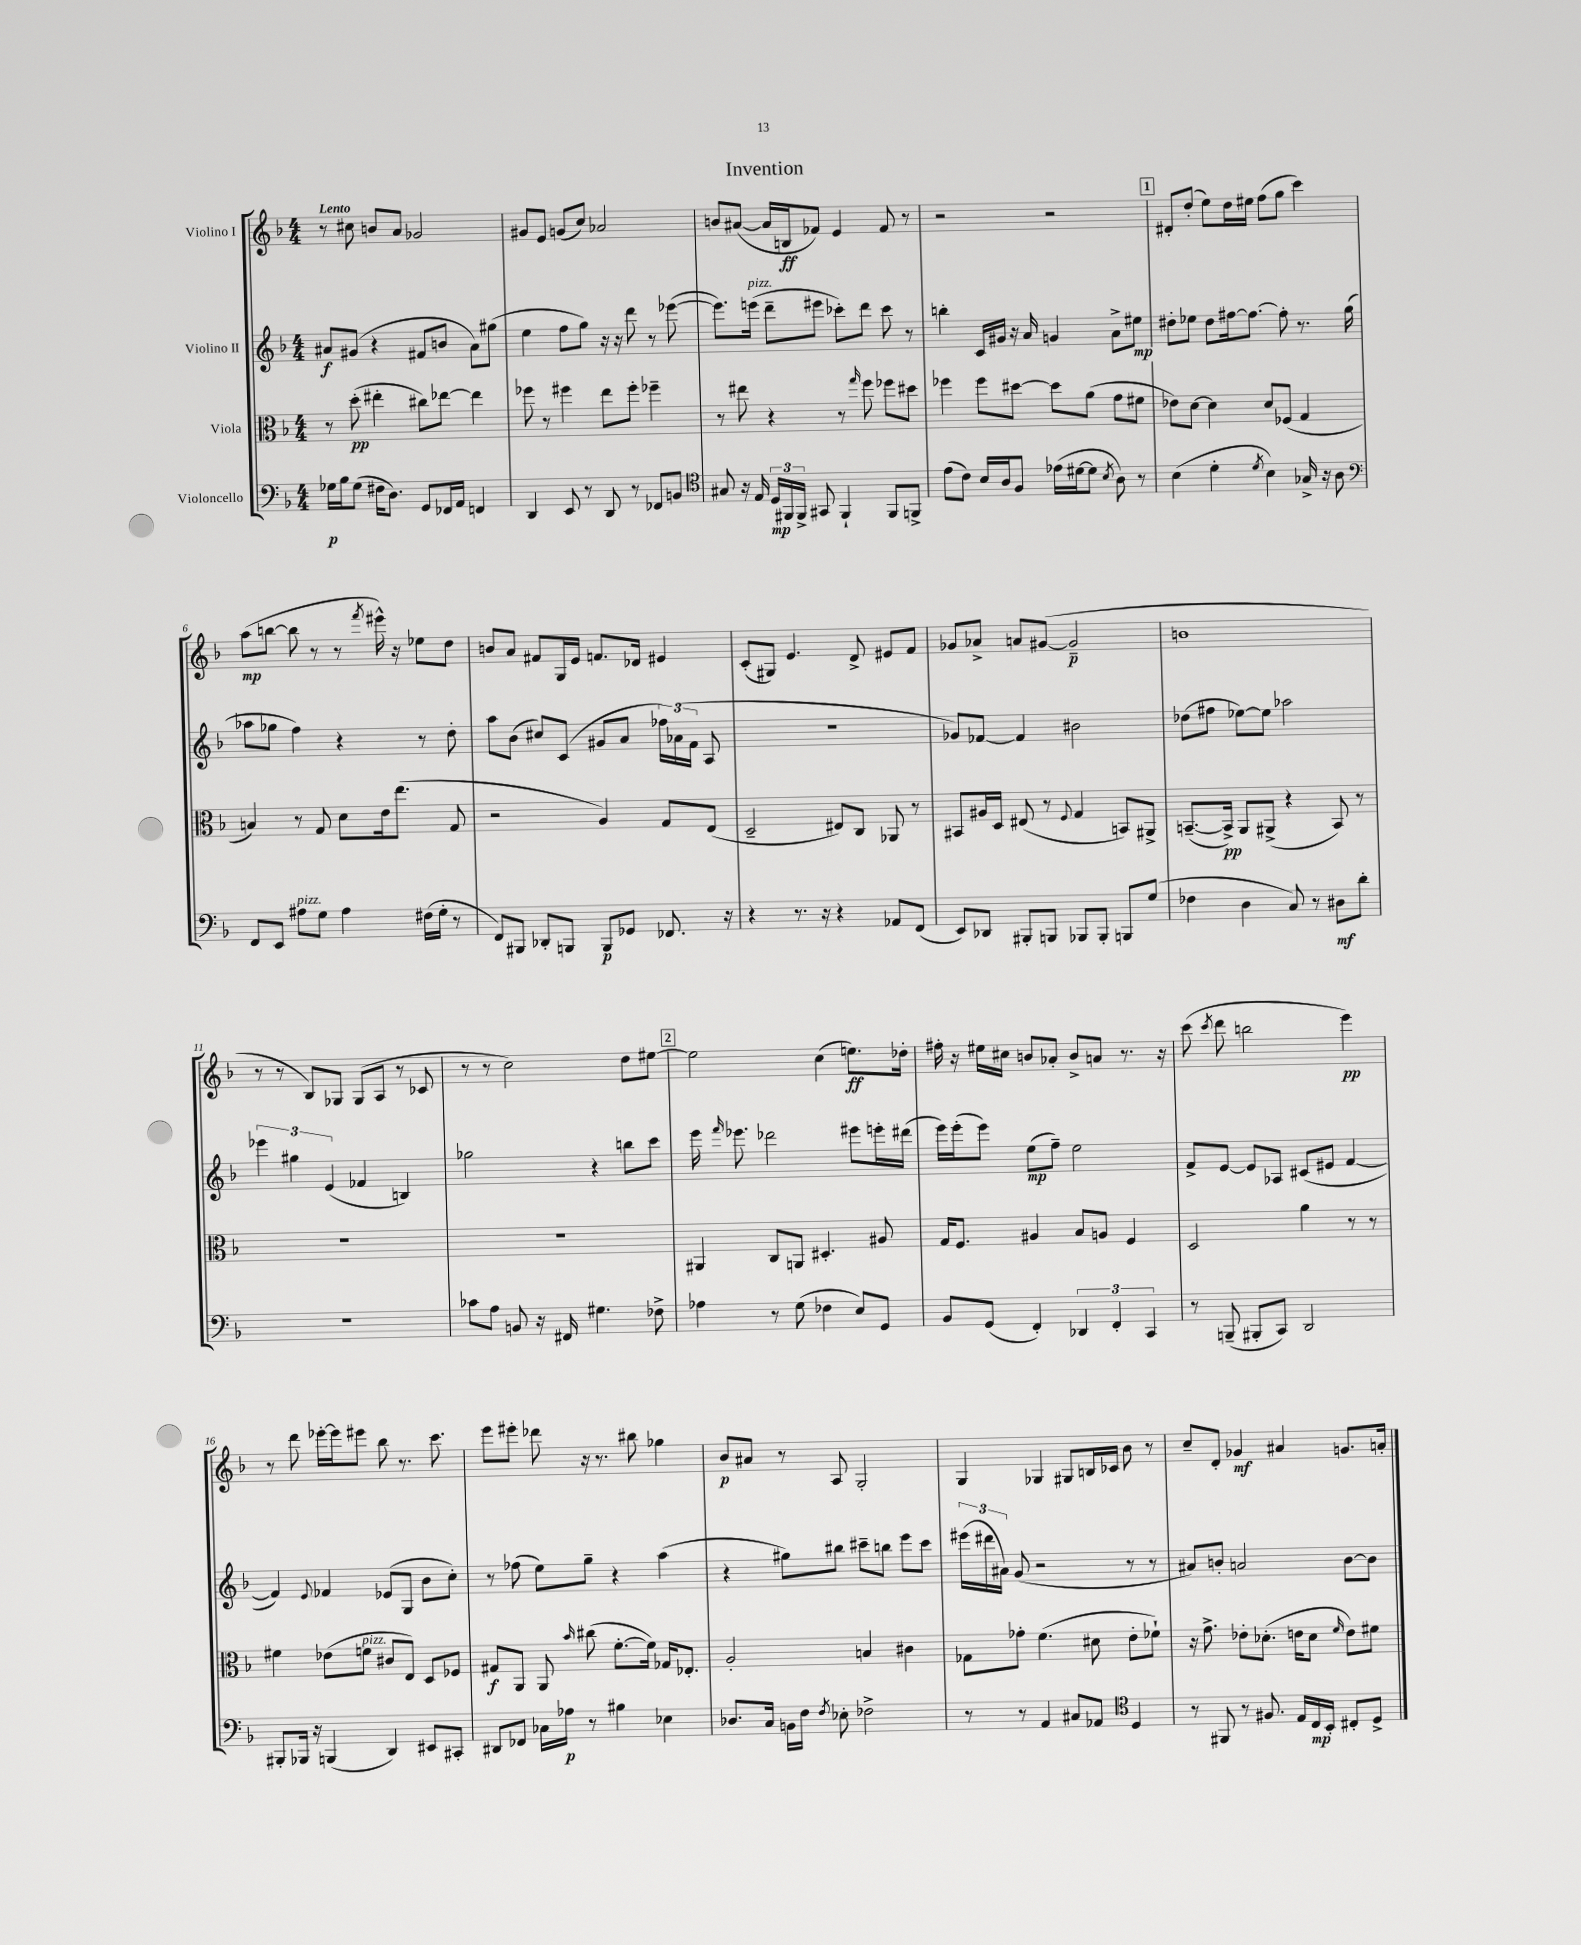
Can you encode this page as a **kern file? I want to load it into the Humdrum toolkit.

**kern	**kern	**kern	**kern
*staff4	*staff3	*staff2	*staff1
*clefF4	*clefC3	*clefG2	*clefG2
*k[b-]	*k[b-]	*k[b-]	*k[b-]
*M4/4	*M4/4	*M4/4	*M4/4
16G-	8r	8a#	8r
16B-	.	.	.
(8G-	(8dd'	(8g#	8cc#
16F#	4ee#'	4r	8b
8.D)	.	.	.
.	.	.	8a
8GG	8cc#)	8f#	2g-
16FF-	[8ee-	8b	.
16AA	.	.	.
4FF	4ee-]	8a#)	.
.	.	(8gg#	.
=	=	=	=
4DD	8ff-	4ee	8g#
.	8r	.	8e
8EE	4ff#	8ff	(8g
8r	.	8gg)	8cc)
8DD	8ee	16r	2a-
.	.	16r	.
8r	8ff#'	8ddd	.
8FF-	4ff-~	8r	.
8BB	.	([8eee-	.
=	=	=	=
*clefC4	*	*	*
8G#	8r	8.eee-])	8b
16r	8ee#	.	([8a#
16E	.	(16eee	.
24D	4r	8ddd~	16a#]
24FF#	.	.	.
.	.	.	16B
24FF#^	.	.	.
8GG#	.	8eee#	8f-)
4FF#`	8r	8ccc-')	4e
.	16qqgg	.	.
.	8ff	8ddd	.
8FF#	8ff-	8ccc-	8f-
8FF^	8dd#	8r	8r
=	=	=	=
(8e	4ff-	4bb'	2r
8c)	.	.	.
16B-	8ff-	16c	.
16A	.	16g#	.
8F	[8dd#	16r	.
.	.	16a	.
(16e-	8dd#]	4g	2r
[16d#	.	.	.
8d#]	(8a	.	.
8qB-	.	.	.
8A)	8g	8a^	.
8r	8f#	8ee#	.
=	=	=	=
(4B-	8e-)	8dd#'	8d#'
.	[8d	8ee-	(8dd'
4d'	4d]	8dd#	8ee)
.	.	[16ff#	16dd
.	.	8.ff#_	16ee#
8qd	.	.	.
4B-)	8d	.	(8ff
.	(8F-	8ff#']	8gg
16G-^	4G	8.r	4ccc)
16r	.	.	.
8A	.	.	.
.	.	(16gg	.
=	=	=	=
*clefF4	*	*	*
8FF	4B)	8aa-	(8aa
8EE	.	8gg-	[8bb
8A#	8r	4ff)	8bb]
8G	8G	.	8r
4A#	8d	4r	8r
.	.	.	8qfff
.	16e	.	16eee#^^)
.	(8.ee	.	16r
(16F#	.	8r	8ee-
16G'	.	.	.
8r	8G	8dd'	8dd
=	=	=	=
8FF)	2r	8aa	8b
8BBB#	.	(8b-	8a
8DD-'	.	8cc#)	8f#
8BBB	.	(8c	16G
.	.	.	16e
8BBB	4A)	8g#	8.f
8GG-	.	8a	.
.	.	.	16d-
8.FF-	8G	24ff-)	4e#
.	.	(24a-	.
.	.	24f	.
.	(8E	8A	.
16r	.	.	.
=	=	=	=
4r	2D~	1r	(8c'
.	.	.	8G#)
8.r	.	.	4.e
16r	.	.	.
4r	8E#)	.	.
.	8C	.	8d^
8AA-	8AA-	.	8e#
(8FF	8r	.	8f
=	=	=	=
8EE)	8BB#	8g-)	8g-
8DD-	16A#	[8f-	8a-^
.	16D	.	.
8BBB#'	(8E#	4f-]	8a
8BBB	8r	.	([8g#
.	8qqF	.	.
8BBB-	4G	2b#	2g#~]
8BBB-'	.	.	.
8BBB	8BB)	.	.
(8G	8AA#^	.	.
=	=	=	=
4F-	([8.BB~	(8dd-	1b
.	.	8ff#	.
.	16BB^])	.	.
4D	8AA	[8ee-)	.
.	(8AA#^	8ee-]	.
8C)	4r	2aa-	.
8r	.	.	.
8D#	8BB)	.	.
8d'	8r	.	.
=	=	=	=
1r	1r	6eee-	8r
.	.	.	8r
.	.	6gg#	.
.	.	.	8B-)
.	.	(6e	.
.	.	.	8G-
.	.	4f-	(8G-
.	.	.	8A
.	.	4B)	8r
.	.	.	8c-
=	=	=	=
8c-	1r	2gg-	8r
8A	.	.	8r
8BB	.	.	2cc)
16r	.	.	.
16FF#	.	.	.
4.G#	.	4r	.
.	.	8bb	8dd
8F-^	.	8ccc	[8ee#
=	=	=	=
4A-	4AA#	16eee	2ee#]
.	.	16qqfff	.
.	.	8.eee-	.
8r	8C	2ddd-	.
(8G	8AA	.	.
4F-	4.D#'	.	(4cc
8E)	.	8eee#	8.ee)
8GG	8A#	16eee'	.
.	.	(16ddd#	16dd-'
=	=	=	=
8BB-	16G	16eee)	16ff#'
.	8.F	(16eee'	16r
(8GG	.	8eee)	16ee#
.	.	.	16cc#
4FF')	4A#	(8ee	8b
.	.	8ff~)	8a-'
6DD-	8B-	2ee	8b^
.	8A	.	8a
6FF'	.	.	.
.	4F	.	8.r
6CC	.	.	.
.	.	.	16r
=	=	=	=
8r	2D	8f^	(8ccc
.	.	.	8qccc
(8BBB~	.	[8e	8ddd
8BBB#'	.	8e]	2bb
8CC)	.	8A-	.
2DD	4a	(8c#	.
.	.	8e#	.
.	8r	[4f	4eee)
.	8r	.	.
=	=	=	=
8BBB#'	4f#	4f])	8r
16BBB-	.	.	8ddd
16r	.	.	.
.	.	8qqe	.
(4BBB	(8e-	4f-	[16eee-'
.	.	.	16eee-]
.	8f	.	8eee#
4DD)	8c#	(8e-	8bb-
.	8E)	8G	8.r
8EE#	8D	8b-	.
.	.	.	8.ccc
8CC#'	8F-	8cc')	.
=	=	=	=
8DD#	8G#	8r	8eee
8FF-	8AA	(8ff-	8eee#'
16C-	8AA	8ee)	8ddd-
16A-	.	.	.
.	16qqb-	.	.
8r	(8cc#	8gg~	16r
.	.	.	8.r
4B#	[8.f'	4r	.
.	.	.	8bb#
.	16f])	.	.
4E-	16G-	(4aa	4gg-
.	8.E-'	.	.
=	=	=	=
8.D-	2A'	4r	8b-
.	.	.	8a#
16C	.	.	.
16BB	.	8gg#)	8r
16F	.	.	.
8qF	.	.	.
8E-'	.	8bb#	8A
2F-^	4B	8ccc#~	2G'
.	.	8bb	.
.	4c#	8eee	.
.	.	8ccc#	.
=	=	=	=
8r	8G-	(24eee#	4G
.	.	24ddd#	.
.	.	24a#)	.
8r	8g-'	(8g	.
4AA	(4.f	2r	4G-
8C#	.	.	8G#
8AA-	8d#	.	16B
.	.	.	16c-
*clefC4	*	*	*
4D	8e'	8r	8b-
.	8f-`)	8r	8r
=	=	=	=
8r	16r	8a#)	8cc~
.	8.g^	.	.
8FF#	.	8b'	8d'
8r	8e-'	2a	4g-
8.F#	(8.d-'	.	.
.	.	.	4a#
16E	16e	.	.
16C	8d-	.	.
16BB-'	.	.	.
.	16qqf	.	.
8C#'	8e)	[8b	8.g
8D^	8f#	8b]	.
.	.	.	16a'
==	==	==	==
*-	*-	*-	*-
